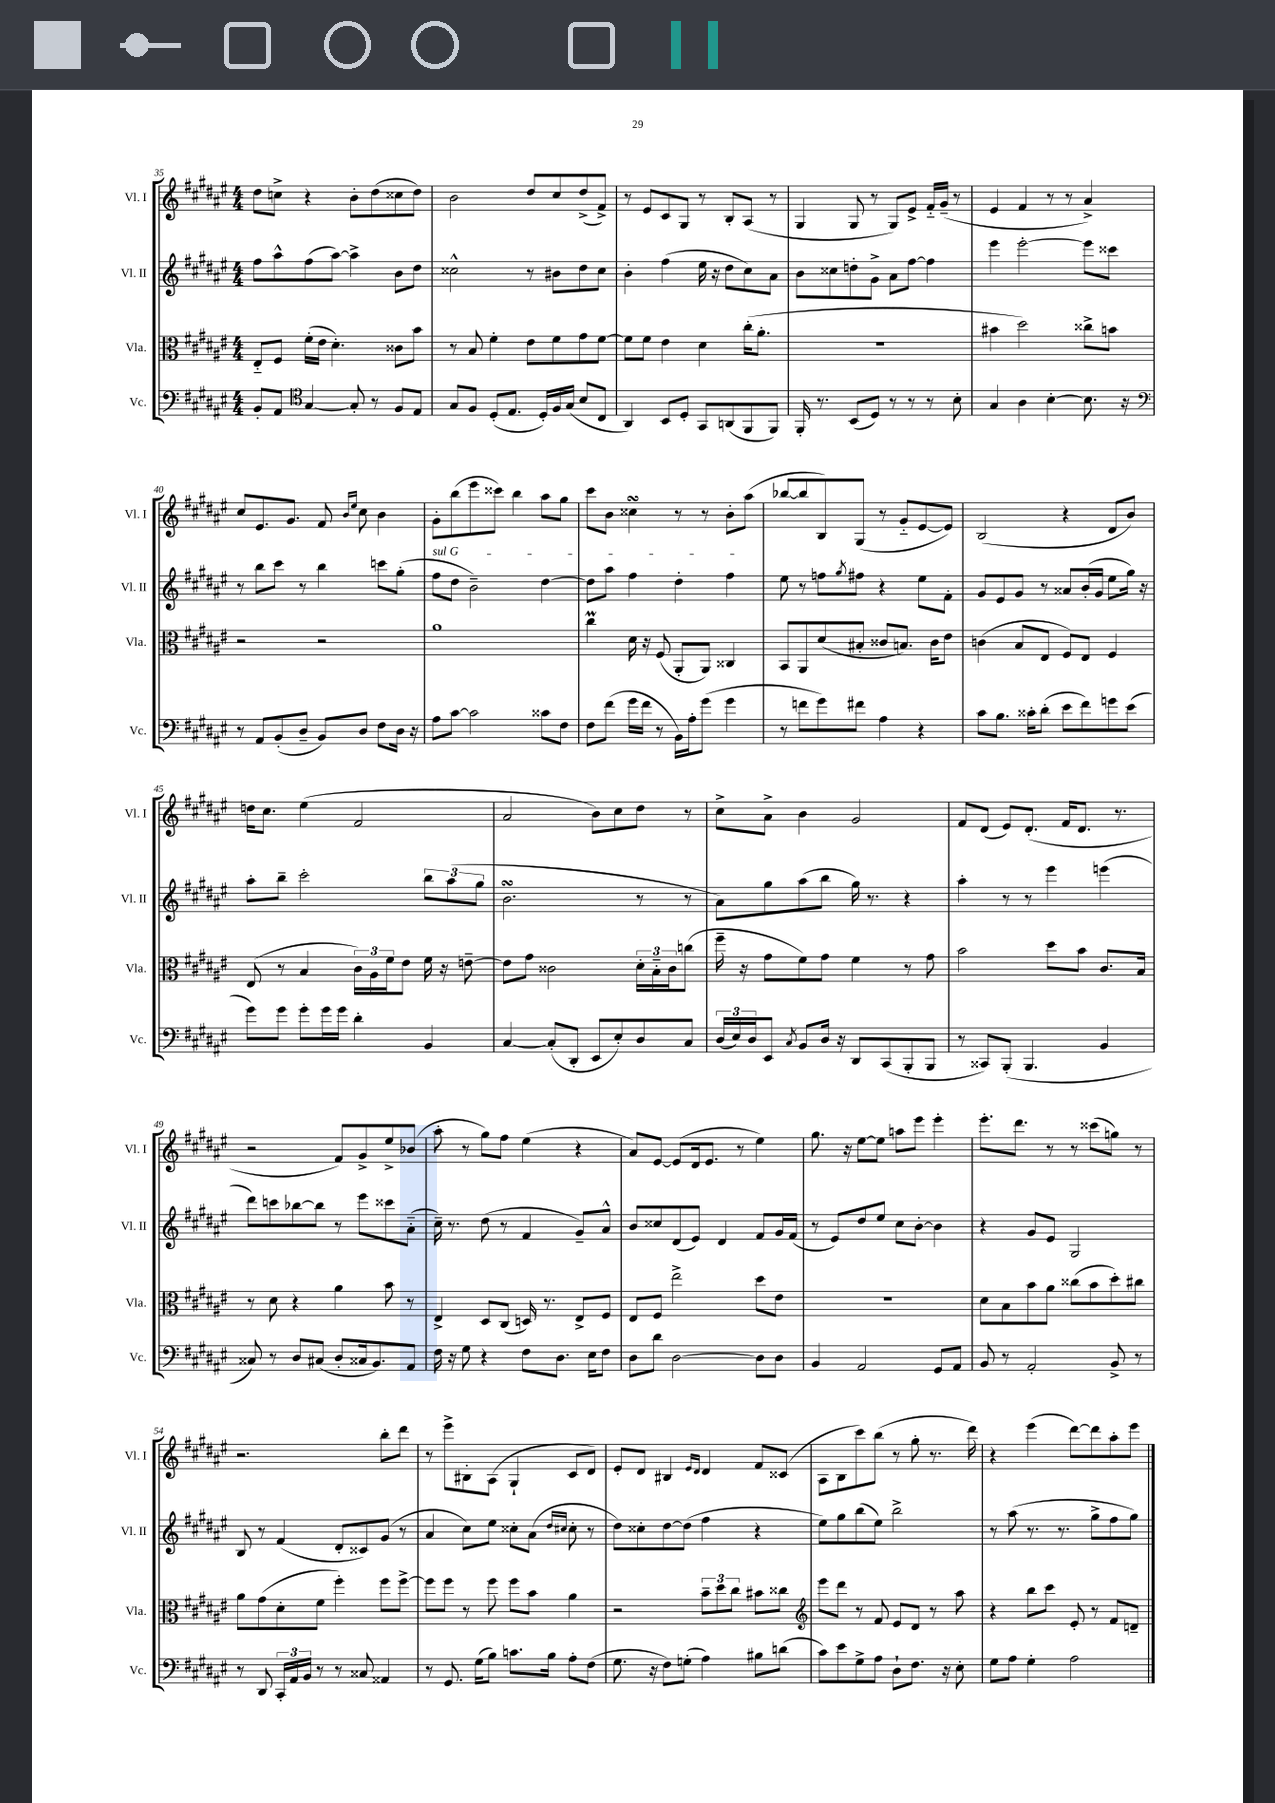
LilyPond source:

<<
\new StaffGroup <<
\new Staff = "s0" \with { instrumentName = "Vl. I" shortInstrumentName = "Vl. I" } {
    \clef treble \key fis \major \numericTimeSignature \time 4/4
    dis''8 c''8-> r4 b'8-. dis''8( cisis''8 dis''8) |
    b'2 dis''8 cis''8 dis''8->( fis'8->) |
    r8 eis'8 cis'8 gis8 r8 b8-. ais8( r8 |
    gis4 gis8 r8 gis8) eis'8-> fis'16-_ gis'16--( r8 |
    eis'4 fis'4 r8 r8 ais'4->) |
    cis''8 eis'8. gis'8. fis'8 \grace { b'16 eis''16 } cis''8 b'4 |
    gis'8-. b''8( eis'''8 cisis'''8) b''4 ais''8 gis''8 |
    cis'''8 b'8 cisis''4\turn r8 r8 b'8-. ais''8( |
    bes''8~ bes''8 b8) gis8( r8 gis'8-_ eis'8~ eis'8) |
    b2( r4 dis'8 b'8) |
    d''16 cis''8. eis''4( fis'2 |
    ais'2 b'8) cis''8 dis''8 r8 |
    cis''8-> ais'8-> b'4 gis'2 |
    fis'8 dis'8( eis'8) dis'8.-.( fis'16 dis'8. r8. |
    r2 fis'8) gis'8-> eis''8-> bes'8( |
    ais''8-. r8 gis''8) fis''8 eis''4( r4 |
    ais'8) eis'8~ eis'8( dis'16 eis'8. r8 eis''4) |
    gis''8. r16 eis''8~ eis''8 a''8 eis'''8 eis'''4-. |
    eis'''8.-. dis'''8. r8 r8 cisis'''8( g''8) r8 |
    r2. b''8-. dis'''8 |
    r8 eis'''8-> bis8-. ais8( gis4-! cis'8 dis'8) |
    eis'8-. dis'8 bis4 \grace { eis'16 dis'16 } dis'4 fis'8 cisis'8( |
    ais8 b8 cis'''8) b''8( r8 gis''8-. r8. dis'''16) |
    r4 eis'''4( dis'''8~) dis'''8 ais''8-. eis'''8 \bar "|." |
}
\new Staff = "s1" \with { instrumentName = "Vl. II" shortInstrumentName = "Vl. II" } {
    \clef treble \key fis \major \numericTimeSignature \time 4/4
    fis''8 ais''8-^ fis''8( ais''8~) ais''4-> b'8 dis''8 |
    cisis''2-^ r8 bis'8 dis''8 cisis''8 |
    b'4-. fis''4( eis''16 r16 dis''8 cis''8) ais'8 |
    b'8 cisis''8 d''8-. gis'8-> ais'8 fis''8~ fis''4 |
    eis'''4 eis'''2~-. eis'''8 cisis'''8 |
    r8 b''8 cis'''8 r8 b''4 c'''8 gis''8-.( |
    \once \override TextSpanner.bound-details.left.text = \markup { \italic "sul G" } fis''8\startTextSpan dis''8 b'2--) dis''4~ |
    dis''8 ais''8 fis''4 dis''4-. fis''4\stopTextSpan |
    eis''8 r8 f''8 \acciaccatura { gis''8 } fis''8 r4 eis''8 fis'8-. |
    gis'8 eis'8 gis'8 r8 aisis'8 b'16-.( gis'16 eis''8 gis''16) r16 |
    ais''8-. b''8-- cis'''2-. \tuplet 3/2 { b''8 ais''8( gis''8 } |
    b'2.\turn r8 r8 |
    ais'8) gis''8 ais''8( b''8 gis''16) r8. r4 |
    ais''4-. r8 r8 eis'''4 e'''4( |
    dis'''8) c'''8 bes''8~ bes''8 r8 eis'''8 cisis'''8 ais'8-_( |
    cis''16--) r8. dis''8( r8 fis'4 gis'8--) ais'8-^ |
    b'8 cisis''8 dis'8( eis'8) dis'4 fis'8 gis'16 fis'16( |
    r8 eis'8) dis''8 eis''8 cis''8 b'8~-. b'4 |
    r4 gis'8 eis'8 gis2 |
    b8 r8 fis'4( dis'8-. cisis'8) gis'8( r8 |
    ais'4 cis''8) eis''8 cisis''8-. ais'8( \grace { dis''16 cis''16 } cis''8-. r8 |
    dis''8) cisis''8-. dis''8~ dis''8( fis''4 r4 |
    eis''8) gis''8 b''8( eis''8) b''2-> |
    r8 ais''8( r8. r8. gis''8-> fis''8 gis''8) \bar "|." |
}
\new Staff = "s2" \with { instrumentName = "Vla." shortInstrumentName = "Vla." } {
    \clef alto \key fis \major \numericTimeSignature \time 4/4
    eis8-_ fis8 fis'16-.( eis'16 dis'4.-.) cisis'8 b'8 |
    r8 b8 fis'4-. eis'8 fis'8 gis'8 fis'8~ |
    fis'8 fis'8 eis'4 dis'4 cis''16-.( ais'8.-. |
    R1 |
    bis'4 dis''2) cisis''8-> b'8 |
    r2 r2 |
    ais'1 |
    cis''4\prall dis'16 r16 fis8( ais,8-. ais,8) cisis4 |
    b,8 ais,8 dis'8( bis8-. cisis'8 b8.) cisis'16 eis'8 |
    c'4( b8 eis8 fis8) eis8 fis4 |
    eis8( r8 b4 \tuplet 3/2 { cis'16) ais16 fis'16 } eis'8 fis'16 r16 e'8~-- |
    e'8 gis'8 cisis'2 \tuplet 3/2 { dis'16-. b16-_ cisis'16 } c''8( |
    fis''16-- r16 gis'8 fis'8) gis'8 fis'4 r8 gis'8 |
    b'2 dis''8 b'8 cis'8. b16 |
    r8 dis'8 r4 ais'4 b'8 r8 |
    eis4-> dis8 cis8( d16) r8. eis8-> fis8 |
    eis8 fis8 eis''2-> dis''8 eis'8 |
    R1 |
    dis'8 b8 b'8 ais'8 cisis''8( b'8 dis''8-.) cis''8 |
    ais'8 gis'8( dis'8-. fis'8 fis''4-.) fis''8 fis''8~-> |
    fis''8 fis''8 r8 fis''8 fis''8 b'8 ais'4 |
    r2 \tuplet 3/2 { b'8-- dis''8 cis''8 } bis'8 cisis''8 |
    \clef treble eis'''8 dis'''8 r8 fis'8 eis'8 dis'8 r8 ais''8 |
    r4 b''8 cis'''8 eis'8-. r8 fis'8 d'8-- \bar "|." |
}
\new Staff = "s3" \with { instrumentName = "Vc." shortInstrumentName = "Vc." } {
    \clef bass \key fis \major \numericTimeSignature \time 4/4
    b,8-. ais,8 \clef tenor gis4~ gis8-. r8 fis8 eis8 |
    gis8 fis8 dis8-.( eis8. dis16-.) fis16 gis16( b8 cis8 |
    ais,4) b,8 dis8-. gis,8 a,8( fis,8 fis,8) |
    fis,16-. r8. b,8( dis8) r8 r8 r8 b8-. |
    gis4 ais4 b4~-. b8. r16 |
    \clef bass r8 ais,8 b,8-.( dis8-- b,8) dis8 fis8 dis16 r16 |
    ais8 cis'8~ cis'2 cisis'8 fis8 |
    fis8 fis'8( gis'16 fis'16 r8 b,16) ais16-. gis'8( gis'4 |
    r8 f'8 gis'8) fis'8 ais4 r4 |
    cis'8 b8. cisis'16-. dis'8-.( eis'8 fis'8) g'8 eis'8( |
    gis'8) gis'8 gis'8-. gis'16 gis'16 dis'4-. b,4 |
    cis4~ cis8-.( dis,8-. eis,8 eis8-.) dis8 cis8 |
    \tuplet 3/2 { dis16( eis16) dis16 } eis,8 \acciaccatura { cis8 } b,8 dis16 r16 dis,8 cis,8( b,,8-. b,,8 |
    r8 cisis,8) b,,8-.( b,,4. b,4 |
    cisis8) r8 dis8 cis8( dis8-. cisis16 b,8.) ais,8 |
    fis16 r16 gis8 r4 fis8 dis8. eis16 fis8 |
    dis8 dis'8 dis2~ dis8 dis8 |
    b,4 ais,2 gis,8 ais,8 |
    b,8 r8 ais,2-. b,8-> r8 |
    r8 dis,8 \tuplet 3/2 { cis,16-. ais,16 b,16 } r8 r8 cisis8 aisis,4 |
    r8 gis,8. gis16( b8) c'8. b16 ais8-. fis8( |
    gis8. r16 fis8) g8-.( ais4) bis8 d'8( |
    cis'8) eis'8 gis8-> ais8 dis8-! fis8. r16 eis8-. |
    gis8 ais8 gis4-. ais2 \bar "|." |
}
>>
>>
\layout { \context { \Score currentBarNumber = #35 } }
